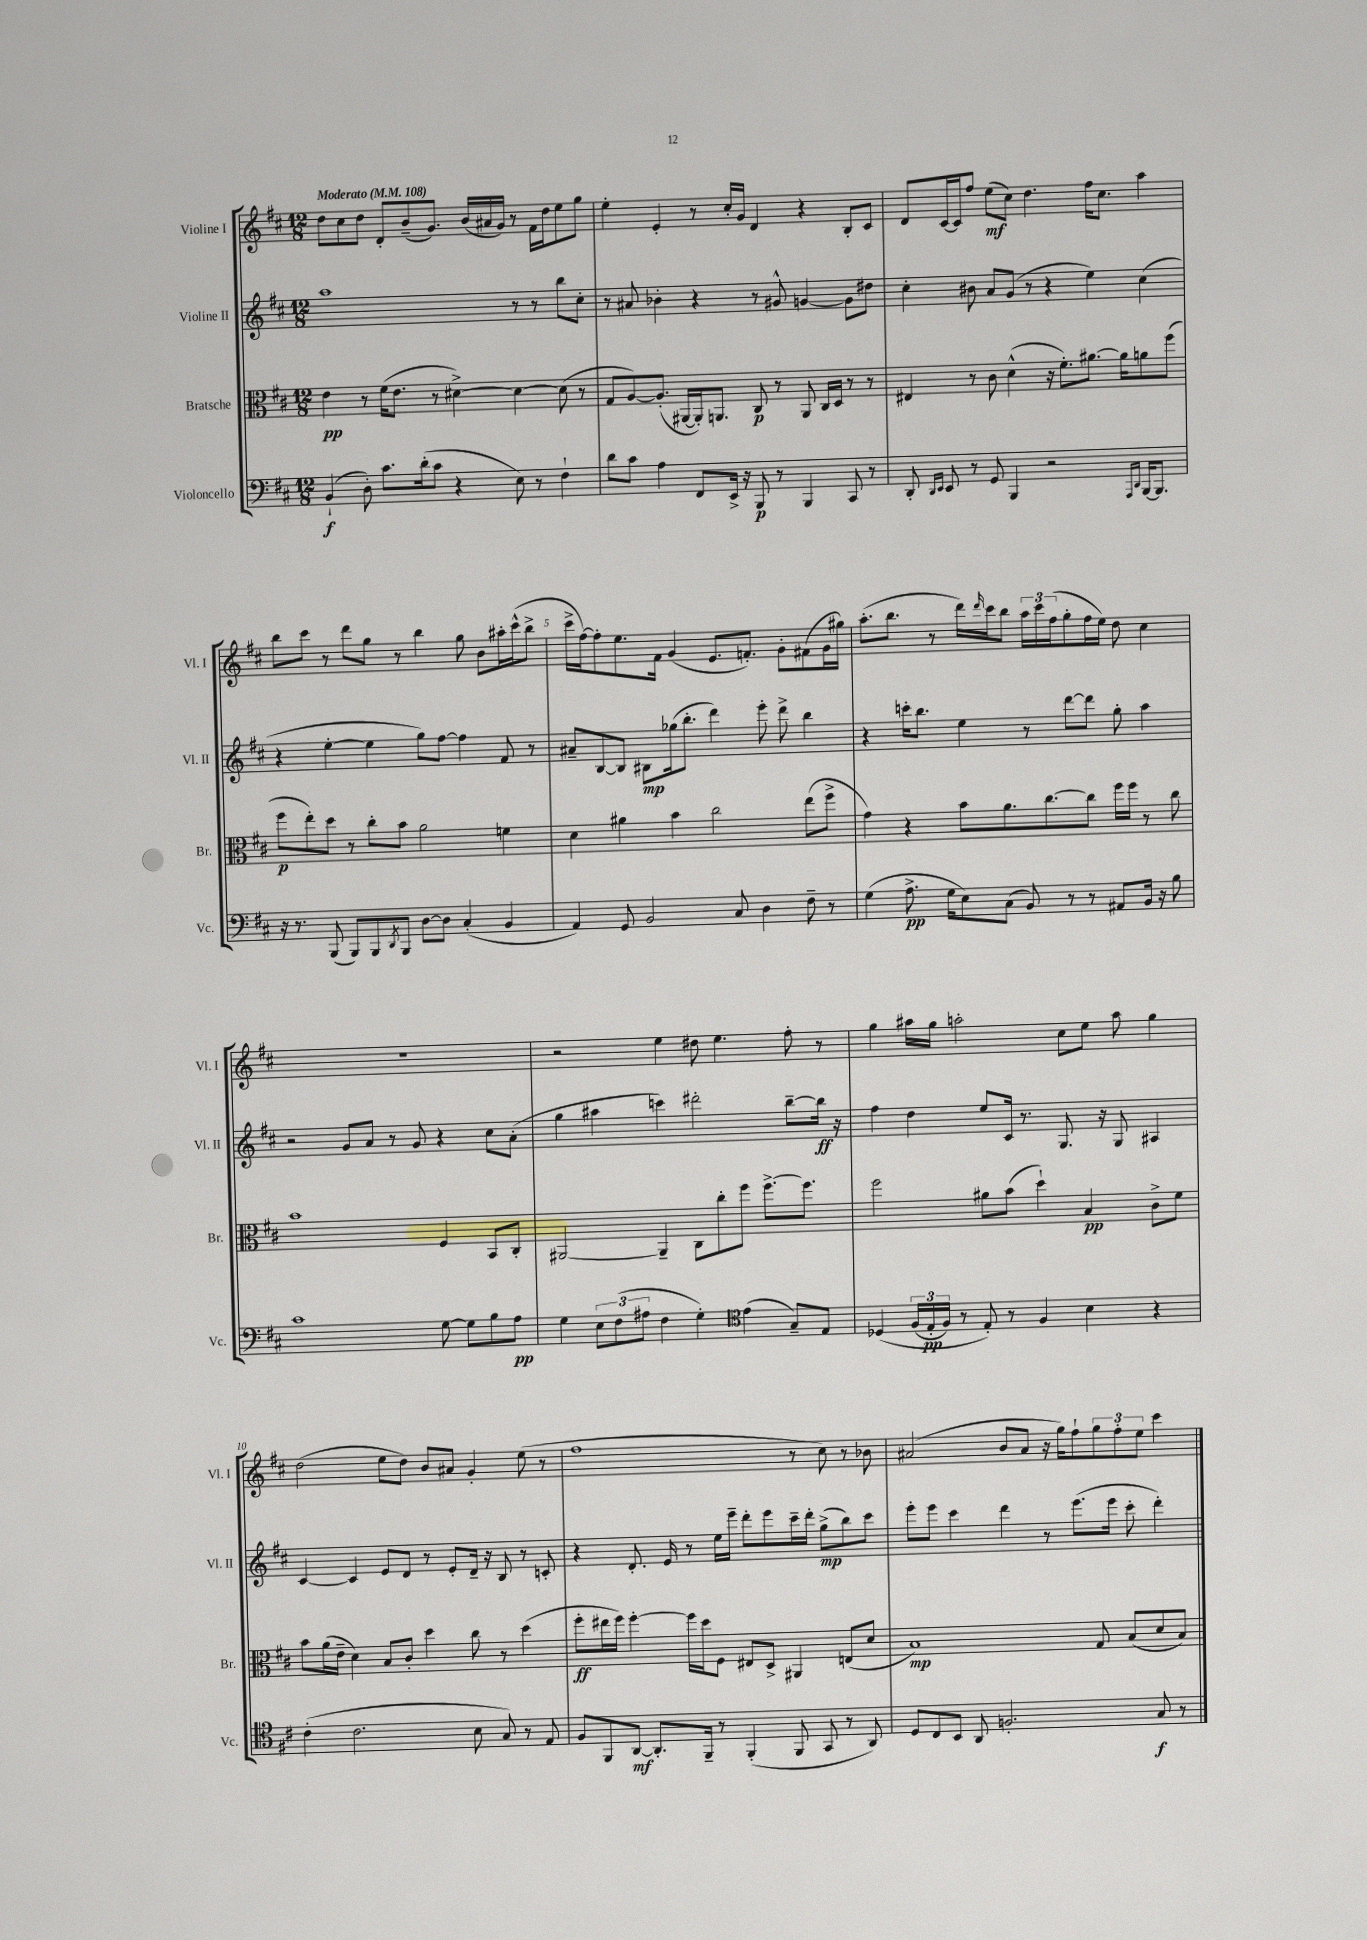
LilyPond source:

<<
\new StaffGroup <<
\new Staff = "s0" \with { instrumentName = "Violine I" shortInstrumentName = "Vl. I" } {
    \clef treble \key d \major \numericTimeSignature \time 12/8 \tempo "Moderato" 4 = 108
    d''8 cis''8 d''8 d'8-. b'8--( g'8.) b'16( ais'16 g'16) r8 fis'16 d''16 e''8 g''8 |
    e''4-. e'4-. r8 cis''16-. g'16 d'4 r4 b8-. cis'8 |
    d'8 cis'16~ cis'16 fis''8 e''8\mf( cis''8) d''4. fis''16 cis''8. a''4 |
    b''8 cis'''8 r8 d'''8 g''8 r8 b''4 g''8 b'8 ais''16-. cis'''16-^( b''8-> |
    cis'''16-> fis''16~) fis''8-. e''8. fis'16 g'4( e'8. f'8.-.) g'8-. fis'8( g'16 gis''16) |
    a''8.-.( b''8. r8 d'''16) \grace { d'''16 } cis'''16 b''8 \tuplet 3/2 { a''16 cis'''16 fis''16( } g''8-. fis''16 e''16) d''8 cis''4 |
    R1. |
    r2 e''4 dis''8 e''4. fis''8-. r8 |
    g''4 ais''16 g''16 a''2-. cis''8 e''8 a''8 g''4 |
    d''2( e''8 d''8) b'8 ais'8 g'4-. e''8( r8 |
    fis''1 r8 cis''8) r8 bes'8 |
    ais'2( b'8 ais'8 r16 g''16) fis''8-! \tuplet 3/2 { g''8 fis''8-. e''8 } cis'''4 \bar "|." |
}
\new Staff = "s1" \with { instrumentName = "Violine II" shortInstrumentName = "Vl. II" } {
    \clef treble \key d \major \numericTimeSignature \time 12/8
    a''1 r8 r8 b''8 cis''8-. |
    r8 ais'8 bes'4-. r4 r8 gis'8-^ g'4~ g'8 dis''8 |
    cis''4-. bis'8 a'8 g'8( r8 r4 e''4) cis''4( |
    r4 e''4~-. e''4 g''8) fis''8~ fis''4 fis'8 r8 |
    ais'8-- b8~ b8 bis8\mp ges''16( b''8.-. d'''4) e'''8-. d'''8-> b''4 |
    r4 c'''16-. b''8. e''4 r8 d'''8~ d'''8 g''8-. a''4 |
    r2 g'8 a'8 r8 g'8 r4 cis''8 a'8-.( |
    g''4 ais''4 c'''4) dis'''2-. b''8~-- b''16\ff r16 |
    fis''4 d''4 e''8 cis'16 r8. g8. r16 g8 ais4 |
    cis'4~ cis'4 e'8 d'8 r8 e'8-. d'16-- r16 b8 r8 c'8-. |
    r4 d'8.-. e'16 r8 e''16 e'''16-- d'''8-. e'''8 cis'''16-- d'''16-. g''8->\mp( b''8) cis'''8 |
    e'''8-. e'''8 cis'''4 d'''4 r8 e'''8.( e'''16 cis'''8-. d'''4-.) \bar "|." |
}
\new Staff = "s2" \with { instrumentName = "Bratsche" shortInstrumentName = "Br." } {
    \clef alto \key d \major \numericTimeSignature \time 12/8
    e'4\pp r8 fis'16( e'8. r8 dis'4~->) dis'4~ dis'8( r8 |
    g8 a8~) a8.-.( ais,16~ ais,16-.) a,8. cis8\p r8 a,8 cis16 d16 r8 r8 |
    eis4 r8 cis'8 d'4-^( r16 fis'8.-.) ais'8.~ ais'16 a'8 fis''8( |
    fis''8\p e''8-.) d''8 r8 cis''8-. b'8 a'2 f'4 |
    d'4 ais'4 b'4 cis''2 e''8( fis''8-> |
    g'4) r4 b'8 a'8. cis''8.~ cis''8 fis''16 fis''16 r8 cis''8 |
    b'1 fis4 b,8 cis8-. |
    ais,2~ ais,4-- cis8 cis''8-. fis''8 fis''8.~-> fis''8. |
    fis''2 ais'8 b'8( d''4-!) b4\pp cis'8-> fis'8 |
    b'8 a'16( e'16-- d'4) b8 cis'8-. d''4 cis''8 r8 d''4( |
    fis''8-.\ff eis''16 fis''16) fis''4~-. fis''16 d''16 fis8 eis8 d8-> ais,4 e8( d'8 |
    b1\mp) g8 b8( d'8 b8) \bar "|." |
}
\new Staff = "s3" \with { instrumentName = "Violoncello" shortInstrumentName = "Vc." } {
    \clef bass \key d \major \numericTimeSignature \time 12/8
    b,4-!\f( d8-.) cis'8. d'16-.( cis'8 r4 e8) r8 fis4-! |
    d'8 cis'8 a4 fis,8 e,16-> r16 b,,8\p r8 b,,4 cis,8 r8 |
    d,8-. \grace { d,16 e,16 } e,8 r8 g,8 b,,4 r2 \grace { a,,16 d,16 } b,,16~ b,,8. |
    r16 r8. b,,8( b,,8) b,,8 \acciaccatura { d,8 } b,,8 d8~ d8 cis4-.( b,4 |
    a,4) g,8 b,2 cis8 d4 fis8-- r8 |
    g4( a8.->\pp g16 e8) cis8( b,8) r8 r8 ais,8 b,16 r16 b8 |
    cis'1 g8~ g8 b8 a8\pp |
    g4 \tuplet 3/2 { e8 fis8( ais8 } fis4 g4-.) \clef tenor e'4( g8--) e8 |
    des4\( \tuplet 3/2 { fis16( e16-.\pp fis16) } r8 e8-.\) r8 fis4 b4 r4 |
    cis'4-.( cis'2. b8 g8) r8 e8 |
    fis8 fis,8 a,8~\mf a,8.-. fis,16-- r8 fis,4-.( fis,8 g,8 r8 a,8) |
    d8 cis8 b,8 a,8 f2.-. g8\f r8 \bar "|." |
}
>>
>>
\layout { \context { \Score \override BarNumber.break-visibility = ##(#f #t #t) barNumberVisibility = #(every-nth-bar-number-visible 5) } }
